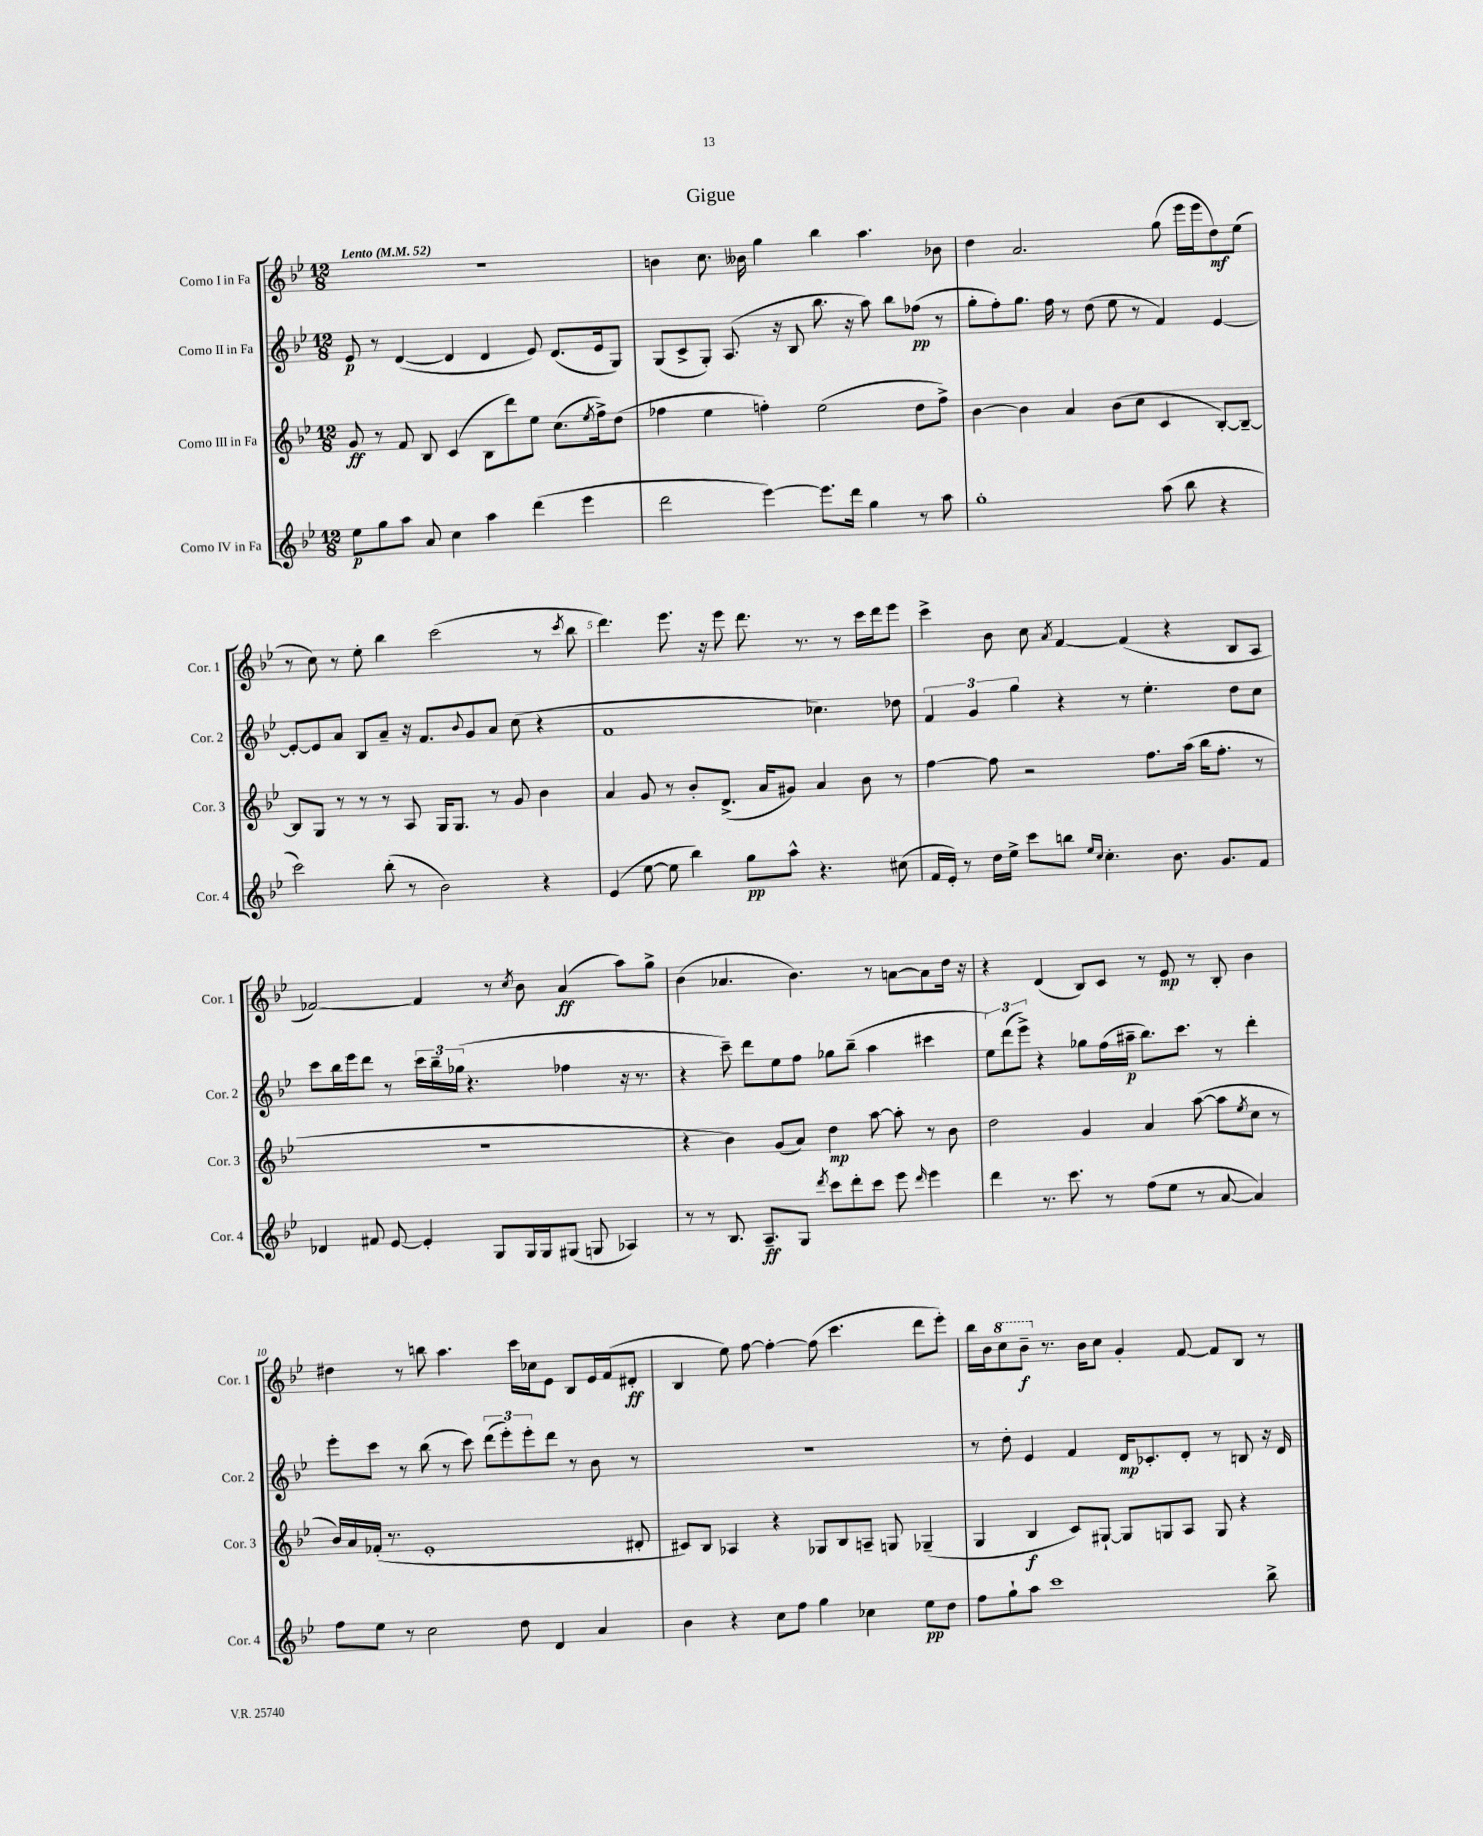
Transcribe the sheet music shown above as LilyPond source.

\header { title = "Gigue" }
<<
\new StaffGroup <<
\new Staff = "s0" \with { instrumentName = "Corno I in Fa" shortInstrumentName = "Cor. 1" } {
    \clef treble \key bes \major \numericTimeSignature \time 12/8 \tempo "Lento" 4 = 52
    R1. |
    b'4 c''8. beses'16 g''4 bes''4 a''4. bes'8 |
    d''4 a'2. g''8( ees'''16 ees'''16 d''8\mf) ees''8( |
    r8 c''8) r8 ees''8-. bes''4 c'''2( r8 \acciaccatura { c'''8 } bes''8 |
    d'''4.) ees'''8. r16 ees'''8 d'''8. r8. r8 c'''16 d'''16 ees'''8 |
    c'''4-> bes'8 c''8 \acciaccatura { a'8 } f'4~ f'4( r4 bes8 a8 |
    fes'2~) fes'4 r8 \acciaccatura { c''8 } bes'8 a'4\ff( a''8) g''8-> |
    bes'4( aes'4. bes'4.) r8 a'8~ a'8 d''16 r16 |
    r4 d'4( bes8) c'8 r8 ees'8\mp r8 bes8-. bes'4 |
    dis''4 r8 b''8 a''4. c'''16 ces''16 ees'8 bes8 ees'16 f'16( dis'8-.\ff |
    bes4 ees''8) f''8~ f''4~-. f''8( c'''4. d'''8 ees'''8-.) |
    bes''16 bes'16 \ottava #1 c'''8 bes''8--\f \ottava #0 r8. bes'16 c''8 g'4-. f'8~ f'8 bes8 r8 \bar "|." |
}
\new Staff = "s1" \with { instrumentName = "Corno II in Fa" shortInstrumentName = "Cor. 2" } {
    \clef treble \key bes \major \numericTimeSignature \time 12/8
    ees'8\p r8 d'4~( d'4 d'4 ees'8) d'8.( ees'16 g8) |
    g8( c'8-> g8-.) a8.( r16 bes8 bes''8. r16 a''8) bes''8 fes''8\pp( r8 |
    g''8-. f''8-.) g''8. f''16 r8 d''8( ees''8 r8 f'4) ees'4~ |
    ees'8~-. ees'8 a'8 bes8 a'8-- r16 f'8. \appoggiatura { bes'8 } g'8 a'8 c''8( r4 |
    f'1 ces''4.) des''8 |
    \tuplet 3/2 { f'4 g'4 g''4 } r4 r8 ees''4.-. d''8 c''8 |
    c'''8 bes''16 ees'''16 d'''8 r8 \tuplet 3/2 { c'''16 bes''16-- ges''16( } r4. fes''4 r16 r8. |
    r4 c'''8--) d'''8 ees''8 f''8 ges''8 bes''8--( a''4 cis'''4 |
    \tuplet 3/2 { ees''8) d'''8( ees'''8->) } r4 ges''8 f''16( ais''16--\p bes''8.) c'''8. r8 d'''4-. |
    ees'''8-. c'''8 r8 bes''8( r8 c'''8) \tuplet 3/2 { d'''8( ees'''8-.) ees'''8-. } d'''8 r8 bes'8 r8 |
    R1. |
    r8 d''8-. ees'4 f'4 d'16\mp ces'8.-. d'8-. r8 b8 r16 d'16 \bar "|." |
}
\new Staff = "s2" \with { instrumentName = "Corno III in Fa" shortInstrumentName = "Cor. 3" } {
    \clef treble \key bes \major \numericTimeSignature \time 12/8
    g'8\ff r8 f'8 bes8 c'4( bes8 d'''8) ees''8 c''8.( \acciaccatura { ees''8 } f''16->) d''8( |
    fes''4 ees''4 f''4-.) ees''2( d''8 f''8->) |
    bes'4~ bes'4 a'4 bes'8( c''8 c'4 bes8~-.) bes8~-- |
    bes8 g8 r8 r8 r8 a8 g16 g8. r8 g'8 bes'4 |
    a'4 g'8 r8 bes'8-. d'8.->( a'16 gis'8) a'4 bes'8 r8 |
    f''4~ f''8 r2 f''8. a''16( bes''16 f''8.-. r8 |
    R1. |
    r4 bes'4) g'8( a'8) d''4\mp a''8~ a''8-. r8 bes'8 |
    d''2 g'4 a'4 a''8~( a''8 \acciaccatura { ees''8 } c''8 r8 |
    bes'16) a'16 fes'16-.( r8. ees'1-. dis'8-. |
    cis'8) bes8 aes4 r4 ges8 bes8 a8-- g8 ges4--( |
    g4 bes4\f c'8) gis8~-! gis8 g8 a8 g8 r4 \bar "|." |
}
\new Staff = "s3" \with { instrumentName = "Corno IV in Fa" shortInstrumentName = "Cor. 4" } {
    \clef treble \key bes \major \numericTimeSignature \time 12/8
    ees''8\p g''8 a''8 a'8 c''4 a''4 d'''4( ees'''4 |
    d'''2 ees'''4~) ees'''8. d'''16 g''4 r8 a''8 |
    g''1-. a''8( bes''8 r4 |
    c'''2) bes''8-.( r8 bes'2) r4 |
    ees'4( ees''8~ ees''8 bes''4) g''8\pp a''8-^ r4. cis''8( |
    f'16 ees'16-.) r8 d''16 ees''16-> c'''8 b''8 \grace { ees''16 c''16 } c''4.-. bes'8. g'8. f'8 |
    des'4 fis'8 ees'8~ ees'4-. g8 g16 g16 gis8( g8 aes4) |
    r8 r8 bes8. a8.--\ff g8 \acciaccatura { d'''8 } c'''8 d'''8-. c'''8 ees'''8 \grace { d'''16 } ees'''4 |
    d'''4 r8. c'''8. r8 f''8( ees''8 r8 a'8~ a'4) |
    f''8 ees''8 r8 c''2 d''8 d'4 a'4 |
    bes'4 r4 c''8 f''8 g''4 ces''4 ees''8\pp d''8 |
    f''8 g''8-! a''8 c'''1 bes''8-> \bar "|." |
}
>>
>>
\layout { \context { \Score \override BarNumber.break-visibility = ##(#f #t #t) barNumberVisibility = #(every-nth-bar-number-visible 5) } }
